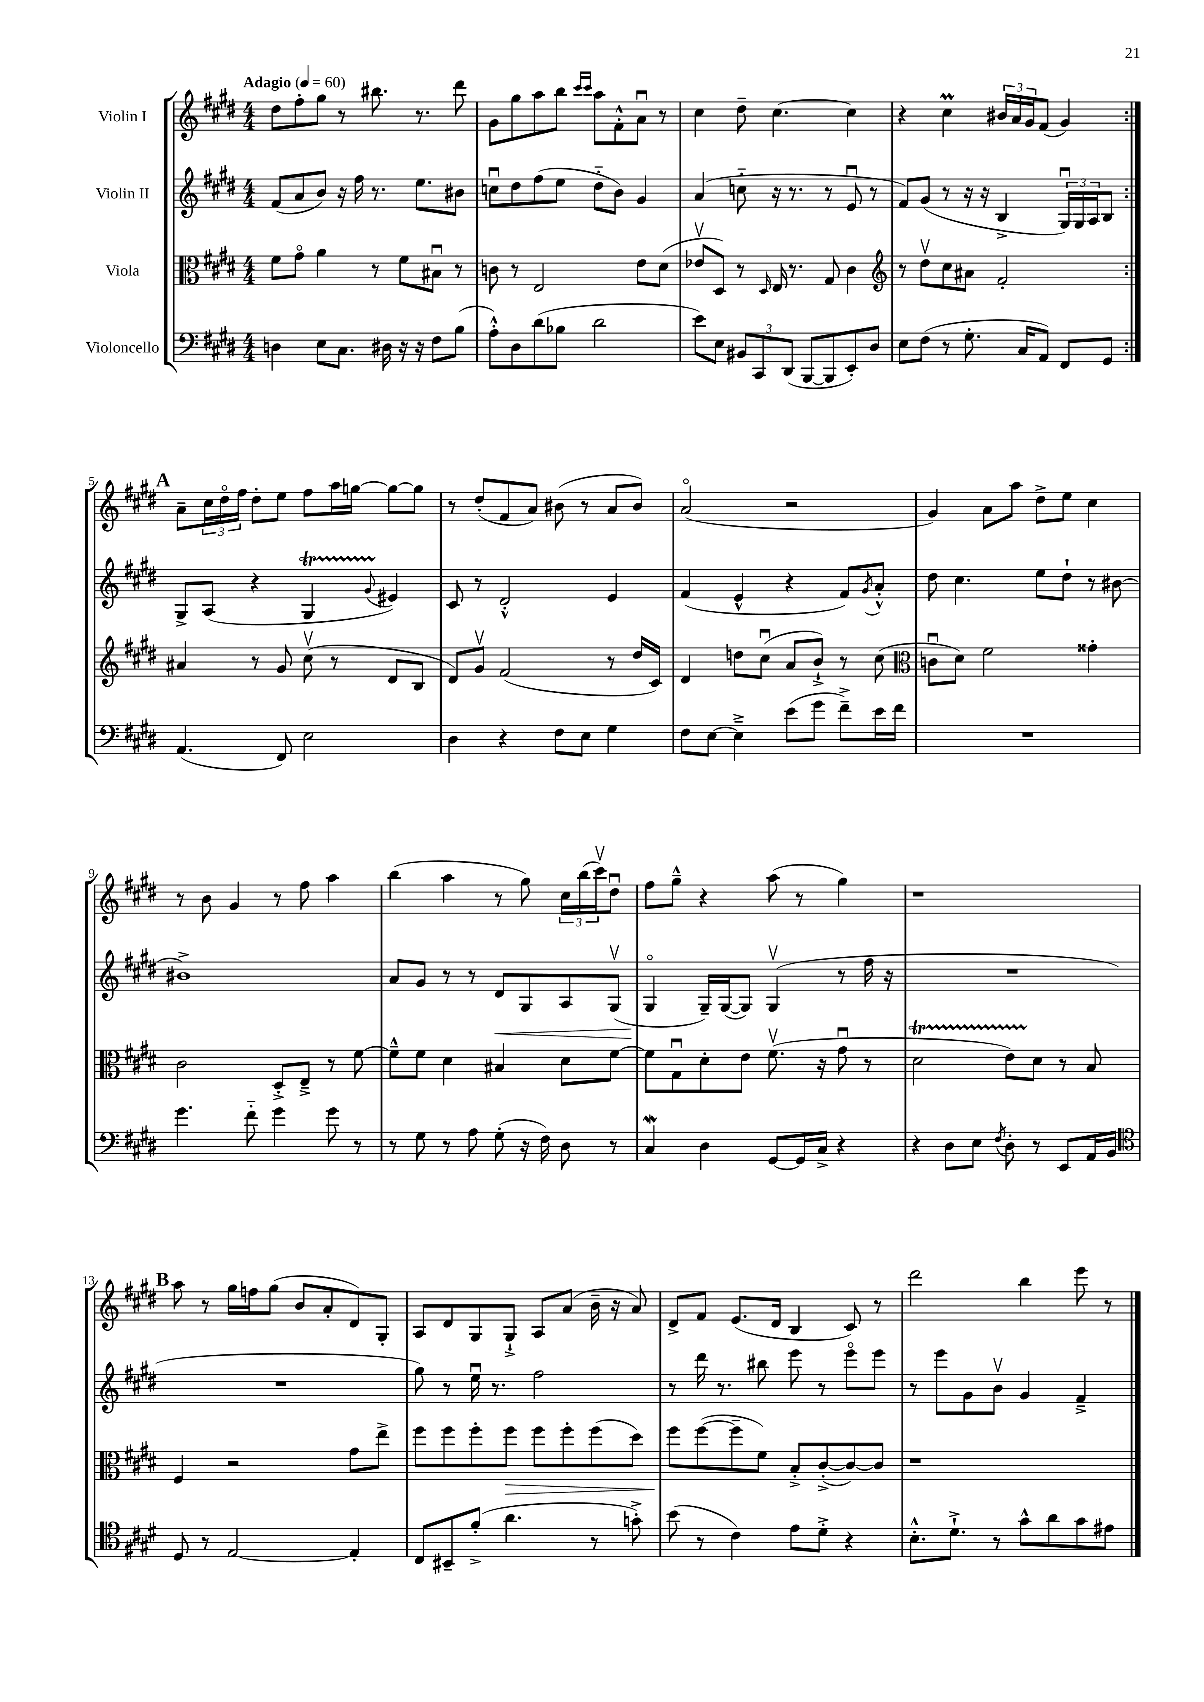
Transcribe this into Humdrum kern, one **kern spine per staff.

**kern	**kern	**kern	**kern
*staff4	*staff3	*staff2	*staff1
*clefF4	*clefC3	*clefG2	*clefG2
*k[f#c#g#d#]	*k[f#c#g#d#]	*k[f#c#g#d#]	*k[f#c#g#d#]
*M4/4	*M4/4	*M4/4	*M4/4
*MM60	*MM60	*MM60	*MM60
4D	8f#	(8f#	8dd#
.	8g#o	8a	8ff#'
8E	4a	8b)	8gg#
8.C#	.	16r	8r
.	.	16ff#	.
.	8r	8.r	8.bb#
16D#	.	.	.
16r	8f#	.	.
16r	.	8.ee	8.r
8F#	8B#u	.	.
(8B	8r	8b#	8ddd#
=	=	=	=
8A'^^)	8c	8ccu	8g#
8D#	8r	8dd#	8gg#
(8d#	2E	(8ff#	8aa
8B-	.	8ee	8bb
.	.	.	16qqccc#
.	.	.	16qqccc#
2d#	.	8dd#'~	8aa
.	.	8b)	8f#'^^
.	8e	4g#	8au
.	(8d#	.	8r
=	=	=	=
8e)	8e-v	(4a	4cc#
8E	8D#)	.	.
12BB#	8r	8cc'~	8dd#~
12CC#	.	.	.
.	16qqD#	.	.
.	16E	16r	[4.cc#
(12DD#	.	.	.
.	8.r	8.r	.
[8BBB	.	.	.
8BBB]	8G#	8r	.
8EE')	4c#	8eu	4cc#]
8D#	.	8r	.
=	=	=	=
*	*clefG2	*	*
8E	8r	8f#)	4r
(8F#	8dd#v	(8g#	.
8r	8cc#	8r	4cc#
8.G#'	8a#	16r	.
.	.	16r	.
.	2f#'	4B^	24b#
.	.	.	24a
16C#	.	.	.
.	.	.	24g#
8AA)	.	.	(8f#
8FF#	.	24G#u)	4g#)
.	.	24G#	.
.	.	24A	.
8GG#	.	8B	.
=:|!	=:|!	=:|!	=:|!
(4.AA	4a#	8G#^	8a~
.	.	(8A	24cc#
.	.	.	24dd#o
.	.	.	24ff#
.	8r	4r	8dd#'
8FF#)	8g#	.	8ee
2E	(8cc#v	4G#	8ff#
.	8r	.	16aa
.	.	.	[16gg
.	.	8qqg#	.
.	8d#	4e#)	8gg_
.	8B	.	8gg]
=	=	=	=
4D#	8d#)	8c#	8r
.	8g#v	8r	(8dd#'
4r	(2f#	2d#'^^	8f#
.	.	.	8a)
8F#	.	.	(8b#
8E	.	.	8r
4G#	8r	4e	8a
.	16dd#	.	8b#)
.	16c#)	.	.
=	=	=	=
8F#	4d#	(4f#	(2ao
[8E	.	.	.
4E~^]	8dd	4e^^	.
.	(8cc#u	.	.
(8e	8a	4r	2r
8g#	8b`^)	.	.
8f#~^)	8r	8f#)	.
.	.	8qg#	.
16e	(8cc#	8a'^^	.
16f#	.	.	.
=	=	=	=
*	*clefC3	*	*
1r	8cu	8dd#	4g#)
.	8d#)	4.cc#	.
.	2f#	.	8a
.	.	.	8aa
.	.	8ee	8dd#^
.	.	8dd#`	8ee
.	4g##'	8r	4cc#
.	.	[8b#	.
=	=	=	=
4.g#	2c#	1b#^]	8r
.	.	.	8b
.	.	.	4g#
8f#'~	.	.	.
4g#	8D#'^	.	8r
.	8E~^	.	8ff#
8g#	8r	.	4aa
8r	[8f#	.	.
=	=	=	=
8r	8f#~^^]	8a	(4bb
8G#	8f#	8g#	.
8r	4d#	8r	4aa
8A	.	8r	.
(8G#'	4B#	8d#	8r
16r	.	8G#	8gg#)
16F#)	.	.	.
8D#	8d#	8A	24cc#
.	.	.	(24bb
.	.	.	24ccc#v)
8r	[8f#	(8G#v	8dd#u
=	=	=	=
4C#	8f#]	4G#o	8ff#
.	8G#u	.	8gg#~^^
4D#	8d#'	16G#~)	4r
.	.	([16G#	.
.	8e	8G#])	.
[8GG#	(8.f#v	(4G#v	(8aa
16GG#]	.	.	8r
16C#^	16r	.	.
4r	8g#u	8r	4gg#)
.	8r	16ff#	.
.	.	16r	.
=	=	=	=
4r	2d#	1r	1r
8D#	.	.	.
8E	.	.	.
8qF#	.	.	.
8D#'	8e)	.	.
8r	8d#	.	.
8EE	8r	.	.
16AA	8B	.	.
16BB	.	.	.
=	=	=	=
*clefC4	*	*	*
8D#	4F#	1r	8aa
8r	.	.	8r
[2E	2r	.	16gg#
.	.	.	16ff
.	.	.	(8gg#
.	.	.	8b
.	.	.	8a'
4E']	8g#	.	8d#)
.	8ee^	.	8G#'
=	=	=	=
8C#	8ff#	8gg#)	8A
8BB#~	8ff#	8r	8d#
(8f#'^	8ff#'	16eeu	8G#
.	.	8.r	.
4.a	8ff#	.	8G#`^
.	8ff#	2ff#	8A
.	8ff#'	.	(8a
8r	(8ff#	.	16b~
.	.	.	16r
8g'^)	8dd#)	.	8a)
=	=	=	=
(8b	8ff#	8r	8d#^
8r	([8ff#	16ddd#	8f#
.	.	8.r	.
4c#)	8ff#~]	.	(8.e
.	8f#)	8bb#	.
.	.	.	16d#
8e	8B'^	8eee	4B
8d#'^	([8c#'^	8r	.
4r	8c#_)	8eeeo	8c#)
.	8c#]	8eee	8r
=	=	=	=
8.B'^^	1r	8r	2ddd#
.	.	8eee	.
8.d#`^	.	.	.
.	.	8g#	.
8r	.	8bv	.
8g#^^	.	4g#	4bb
8a	.	.	.
8g#	.	4f#~^	8eee
8e#	.	.	8r
==	==	==	==
*-	*-	*-	*-
